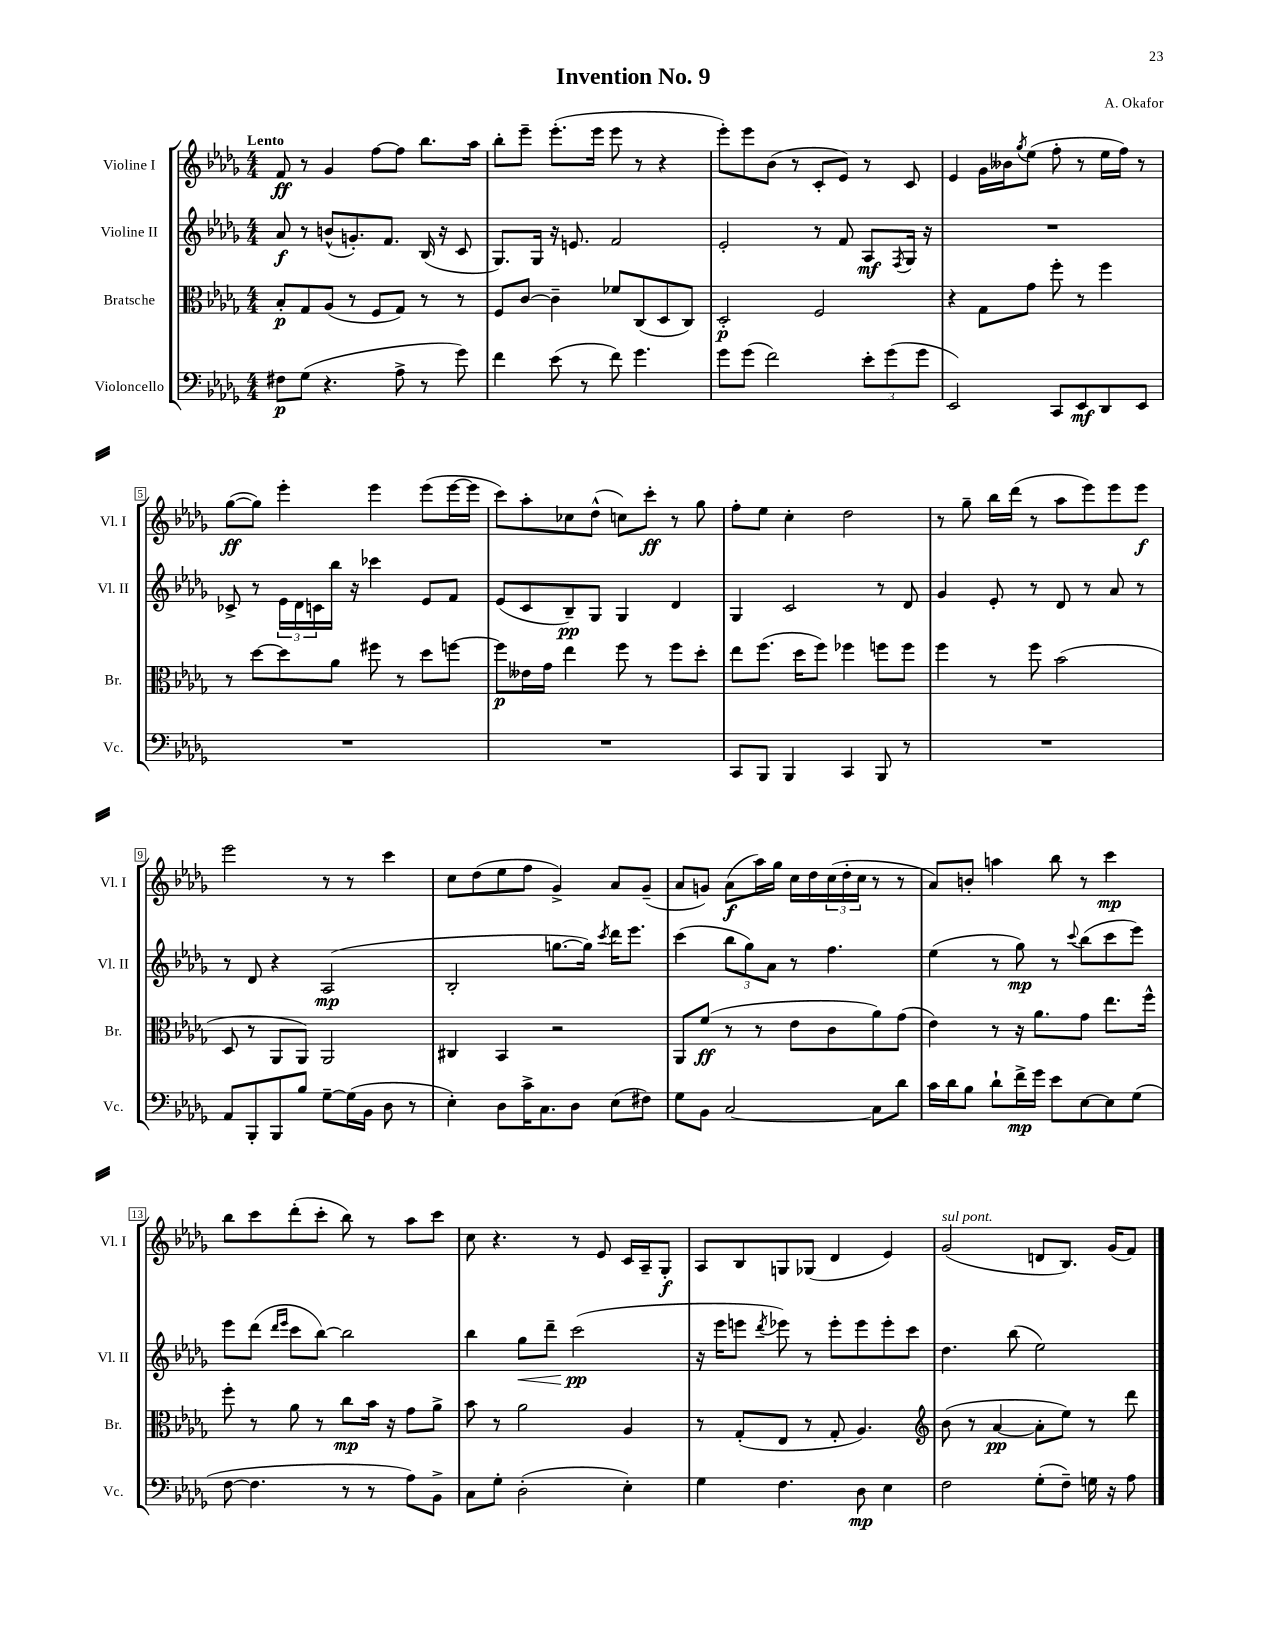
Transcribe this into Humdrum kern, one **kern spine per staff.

**kern	**dynam	**kern	**dynam	**kern	**dynam	**kern	**dynam
*part4	*part4	*part3	*part3	*part2	*part2	*part1	*part1
*staff4	*staff4	*staff3	*staff3	*staff2	*staff2	*staff1	*staff1
*I"Violoncello	*	*I"Bratsche	*	*I"Violine II	*	*I"Violine I	*
*I'Vc.	*	*I'Br.	*	*I'Vl. II	*	*I'Vl. I	*
*clefF4	*	*clefC3	*	*clefG2	*	*clefG2	*
*k[b-e-a-d-g-]	*	*k[b-e-a-d-g-]	*	*k[b-e-a-d-g-]	*	*k[b-e-a-d-g-]	*
*M4/4	*	*M4/4	*	*M4/4	*	*M4/4	*
=1	=1	=1	=1	=1	=1	=1	=1
!	!	!	!	!	!	!LO:TX:a:B:t=Lento	!
8F#X\L	p	8B-'/L	p	8a-/	f	8f/	ff
(8G-\J	.	8G-/	.	8r	.	8r	.
4.r	.	(8A-/J	.	(8bn^^/L	.	4g-/	.
.	.	8r	.	8.gn'/)	.	.	.
.	.	8F/L	.	.	.	[8ff\L	.
.	.	.	.	8.f/J	.	.	.
8A-^\	.	8G-/J)	.	.	.	8ff\J]	.
8r	.	8r	.	(16B-/	.	8.bb-\L	.
.	.	.	.	16r	.	.	.
8g-\)	.	8r	.	8c/	.	.	.
.	.	.	.	.	.	16aa-\Jk	.
=2	=2	=2	=2	=2	=2	=2	=2
4f\	.	8F/L	.	8.G-/L)	.	8bb-'\L	.
.	.	[8c/J	.	.	.	8eee-~\J	.
.	.	.	.	16G-/Jk	.	.	.
(8e-\	.	4c~\]	.	16r	.	(8.eee-'\L	.
.	.	.	.	8.en/	.	.	.
8r	.	.	.	.	.	.	.
.	.	.	.	.	.	16eee-\Jk	.
8f\)	.	8f-X/L	.	2f/	.	8eee-\	.
4.g-\	.	(8C/	.	.	.	8r	.
.	.	8D-/	.	.	.	4r	.
.	.	8C/J)	.	.	.	.	.
=3	=3	=3	=3	=3	=3	=3	=3
8g-\L	.	2D-'/	p	2e-'/	.	8eee-'\L)	.
(8g-\J	.	.	.	.	.	8eee-\	.
2f\)	.	.	.	.	.	(8b-\J	.
.	.	.	.	.	.	8r	.
.	.	2F/	.	8r	.	8c'/L	.
.	.	.	.	8f/	.	8e-/J)	.
12e-'\L	.	.	.	8A-/L	mf	8r	.
(12g-\	.	.	.	.	.	.	.
.	.	.	.	8qF/	.	.	.
.	.	.	.	16G-/Jk	.	8c/	.
12g-\J	.	.	.	.	.	.	.
.	.	.	.	16r	.	.	.
=4	=4	=4	=4	=4	=4	=4	=4
2EE-/)	.	4r	.	1r	.	4e-/	.
.	.	8G-\L	.	.	.	16g-\LL	.
.	.	.	.	.	.	16b--X\J	.
.	.	.	.	.	.	8qgg-/	.
.	.	8g-\J	.	.	.	(8ee-\J	.
8CC/L	.	8ff'\	.	.	.	8ff'\	.
8EE-/	mf	8r	.	.	.	8r	.
8DD-/	.	4ff\	.	.	.	16ee-\LL	.
.	.	.	.	.	.	16ff\JJ)	.
8EE-/J	.	.	.	.	.	8r	.
!!LO:LB:g=z
=5	=5	=5	=5	=5	=5	=5	=5
1r	.	8r	.	8c-X^/	.	([8gg-\L	ff
.	.	[8dd-\L	.	8r	.	8gg-\J])	.
.	.	8dd-\]	.	24e-\LL	.	4eee-'\	.
.	.	.	.	24d-\	.	.	.
.	.	.	.	24cn\	.	.	.
.	.	8a-\J	.	16bb-\JJ	.	.	.
.	.	.	.	16r	.	.	.
.	.	8ff#X\	.	4ccc-X\	.	4eee-\	.
.	.	8r	.	.	.	.	.
.	.	8dd-\L	.	8e-/L	.	(8eee-\L	.
.	.	[8ffn\J	.	8f/J	.	[16eee-\L	.
.	.	.	.	.	.	16eee-\JJ]	.
=6	=6	=6	=6	=6	=6	=6	=6
1r	.	8ff\L]	p	(8e-/L	.	8ccc\L)	.
.	.	16e--X\L	.	8c/	.	8aa-'\	.
.	.	16g-\JJ	.	.	.	.	.
.	.	4ee-\	.	8B-~/)	pp	8cc-X\	.
.	.	.	.	8G-/J	.	(8dd-^^\J	.
.	.	8ff\	.	4G-/	.	8ccn\L)	.
.	.	8r	.	.	.	8ccc'\J	ff
.	.	8ff\L	.	4d-/	.	8r	.
.	.	8dd-'\J	.	.	.	8gg-\	.
=7	=7	=7	=7	=7	=7	=7	=7
8CC/L	.	8ee-\L	.	4G-/	.	8ff'\L	.
8BBB-/J	.	(8.ff\J	.	.	.	8ee-\J	.
4BBB-/	.	.	.	2c/	.	4cc'\	.
.	.	16dd-\KL	.	.	.	.	.
.	.	8ff\J)	.	.	.	.	.
4CC/	.	4ff-X\	.	.	.	2dd-\	.
8BBB-/	.	8ffn\L	.	8r	.	.	.
8r	.	8ff\J	.	8d-/	.	.	.
=8	=8	=8	=8	=8	=8	=8	=8
1r	.	4ff\	.	4g-/	.	8r	.
.	.	.	.	.	.	8gg-~\	.
.	.	8r	.	8e-'/	.	16bb-\LL	.
.	.	.	.	.	.	(16ddd-\JJ	.
.	.	8ff\	.	8r	.	8r	.
.	.	(2b-\	.	8d-/	.	8aa-\L	.
.	.	.	.	8r	.	8eee-\)	.
.	.	.	.	8a-/	.	8eee-\	.
.	.	.	.	8r	.	8eee-\J	f
!!LO:LB:g=z
=9	=9	=9	=9	=9	=9	=9	=9
8AA-/L	.	8D-/	.	8r	.	2eee-\	.
8BBB-'/	.	8r	.	8d-/	.	.	.
8BBB-/	.	8AA-/L	.	4r	.	.	.
8B-/J	.	8AA-/J)	.	.	.	.	.
[8G-~\L	.	2AA-/	.	(2A-/	mp	8r	.
(16G-\L]	.	.	.	.	.	8r	.
16BB-\JJ	.	.	.	.	.	.	.
8D-\	.	.	.	.	.	4ccc\	.
8r	.	.	.	.	.	.	.
=10	=10	=10	=10	=10	=10	=10	=10
4E-'\)	.	4C#X/	.	2B-'/	.	8cc\L	.
.	.	.	.	.	.	(8dd-\	.
8D-\L	.	4BB-/	.	.	.	8ee-\	.
16c^\K	.	.	.	.	.	8ff\J	.
8.C\	.	.	.	.	.	.	.
.	.	2r	.	[8.ggn\L	.	4g-^/)	.
8D-\J	.	.	.	.	.	.	.
.	.	.	.	16gg\Jk])	.	.	.
.	.	.	.	8qccc/	.	.	.
(8E-\L	.	.	.	16ddd-\KL	.	8a-/L	.
.	.	.	.	8.eee-\J	.	.	.
8F#X\J)	.	.	.	.	.	(8g-~/J	.
=11	=11	=11	=11	=11	=11	=11	=11
8G-\L	.	8AA-/L	.	(4ccc\	.	8a-/L	.
8BB-\J	.	(8f/J	ff	.	.	8gn/J)	.
[2C/	.	8r	.	12bb-\L	.	(8a-\L	f
.	.	.	.	12gg-\)	.	.	.
.	.	8r	.	.	.	16aa-\L)	.
.	.	.	.	12a-\J	.	.	.
.	.	.	.	.	.	16gg-\JJ	.
.	.	8e-\L	.	8r	.	16cc\LL	.
.	.	.	.	.	.	16dd-\	.
.	.	8c\	.	4.ff\	.	(24cc\	.
.	.	.	.	.	.	24dd-'\	.
.	.	.	.	.	.	24cc\JJ	.
8C\L]	.	8a-\)	.	.	.	8r	.
8d-\J	.	(8g-\J	.	.	.	8r	.
=12	=12	=12	=12	=12	=12	=12	=12
16c\LL	.	4e-\)	.	(4ee-\	.	8a-/L)	.
16d-\J	.	.	.	.	.	.	.
8B-\J	.	.	.	.	.	8bn'/J	.
8d-`\L	.	8r	.	8r	.	4aan\	.
16f^\L	mp	16r	.	8gg-\)	mp	.	.
16g-\JJ	.	8.a-\L	.	.	.	.	.
8e-\L	.	.	.	8r	.	8bb-\	.
.	.	.	.	8qqccc/	.	.	.
[8E-\	.	8g-\J	.	(8bb-\L	.	8r	.
8E-\]	.	8.ee-\L	.	8ccc\	.	4ccc\	mp
(8G-\J	.	.	.	8eee-\J)	.	.	.
.	.	16ff^^\Jk	.	.	.	.	.
!!LO:LB:g=z
=13	=13	=13	=13	=13	=13	=13	=13
[8F\	.	8ff'\	.	8eee-\L	.	8bb-\L	.
4.F\]	.	8r	.	(8ddd-\J	.	8ccc\	.
.	.	.	.	16qqddd-/LL	.	.	.
.	.	.	.	16qqeee-/JJ	.	.	.
.	.	8a-\	.	8ccc\L	.	(8ddd-'\	.
.	.	8r	.	[8bb-\J)	.	8ccc'\J	.
8r	.	8cc\L	mp	2bb-\]	.	8bb-\)	.
8r	.	16b-\Jk	.	.	.	8r	.
.	.	16r	.	.	.	.	.
8A-\L)	.	8g-\L	.	.	.	8aa-\L	.
8BB-^\J	.	8a-^\J	.	.	.	8ccc\J	.
=14	=14	=14	=14	=14	=14	=14	=14
8C\L	.	8b-\	.	4bb-\	.	8cc\	.
8G-'\J	.	8r	.	.	.	4.r	.
!	!	!	!	!	!LO:HP:b	!	!
(2D-'\	.	2a-\	.	8gg-\L	<	.	.
.	.	.	.	8ddd-~\J	.	.	.
.	.	.	.	(2ccc\	pp	8r	.
.	.	.	.	.	.	8e-/	.
4E-'\)	.	4A-/	.	.	.	16c/LL	.
.	.	.	.	.	.	16A-~/J	.
.	.	.	.	.	.	8G-'/J	f
.	.	.	.	.	[	.	.
=15	=15	=15	=15	=15	=15	=15	=15
4G-\	.	8r	.	16r	.	8A-/L	.
.	.	.	.	16eee-\KL	.	.	.
.	.	(8G-'/L	.	8eeen\J	.	8B-/	.
.	.	.	.	8qddd-/	.	.	.
4.F\	.	8E-/J	.	8eee-X\)	.	8Gn/	.
.	.	8r	.	8r	.	(8G-X/J	.
.	.	8G-'/	.	8eee-'\L	.	4d-/	.
8D-\	mp	4.A-/)	.	8eee-\	.	.	.
4E-\	.	.	.	8eee-'\	.	4e-/)	.
.	.	.	.	8ccc\J	.	.	.
=16	=16	=16	=16	=16	=16	=16	=16
*	*	*clefG2	*	*	*	*	*
!	!	!	!	!	!	!LO:TX:a:i:t=sul pont.	!
2F\	.	(8b-\	.	4.dd-\	.	(2g-/	.
.	.	8r	.	.	.	.	.
.	.	[4a-/	pp	.	.	.	.
.	.	.	.	(8bb-\	.	.	.
(8G-'\L	.	8a-'\L]	.	2ee-\)	.	8dn/L	.
8F~\J)	.	8ee-\J)	.	.	.	8.B-/J)	.
16Gn\	.	8r	.	.	.	.	.
16r	.	.	.	.	.	(16g-/KL	.
8A-\	.	8ddd-\	.	.	.	8f/J)	.
==	==	==	==	==	==	==	==
*-	*-	*-	*-	*-	*-	*-	*-
